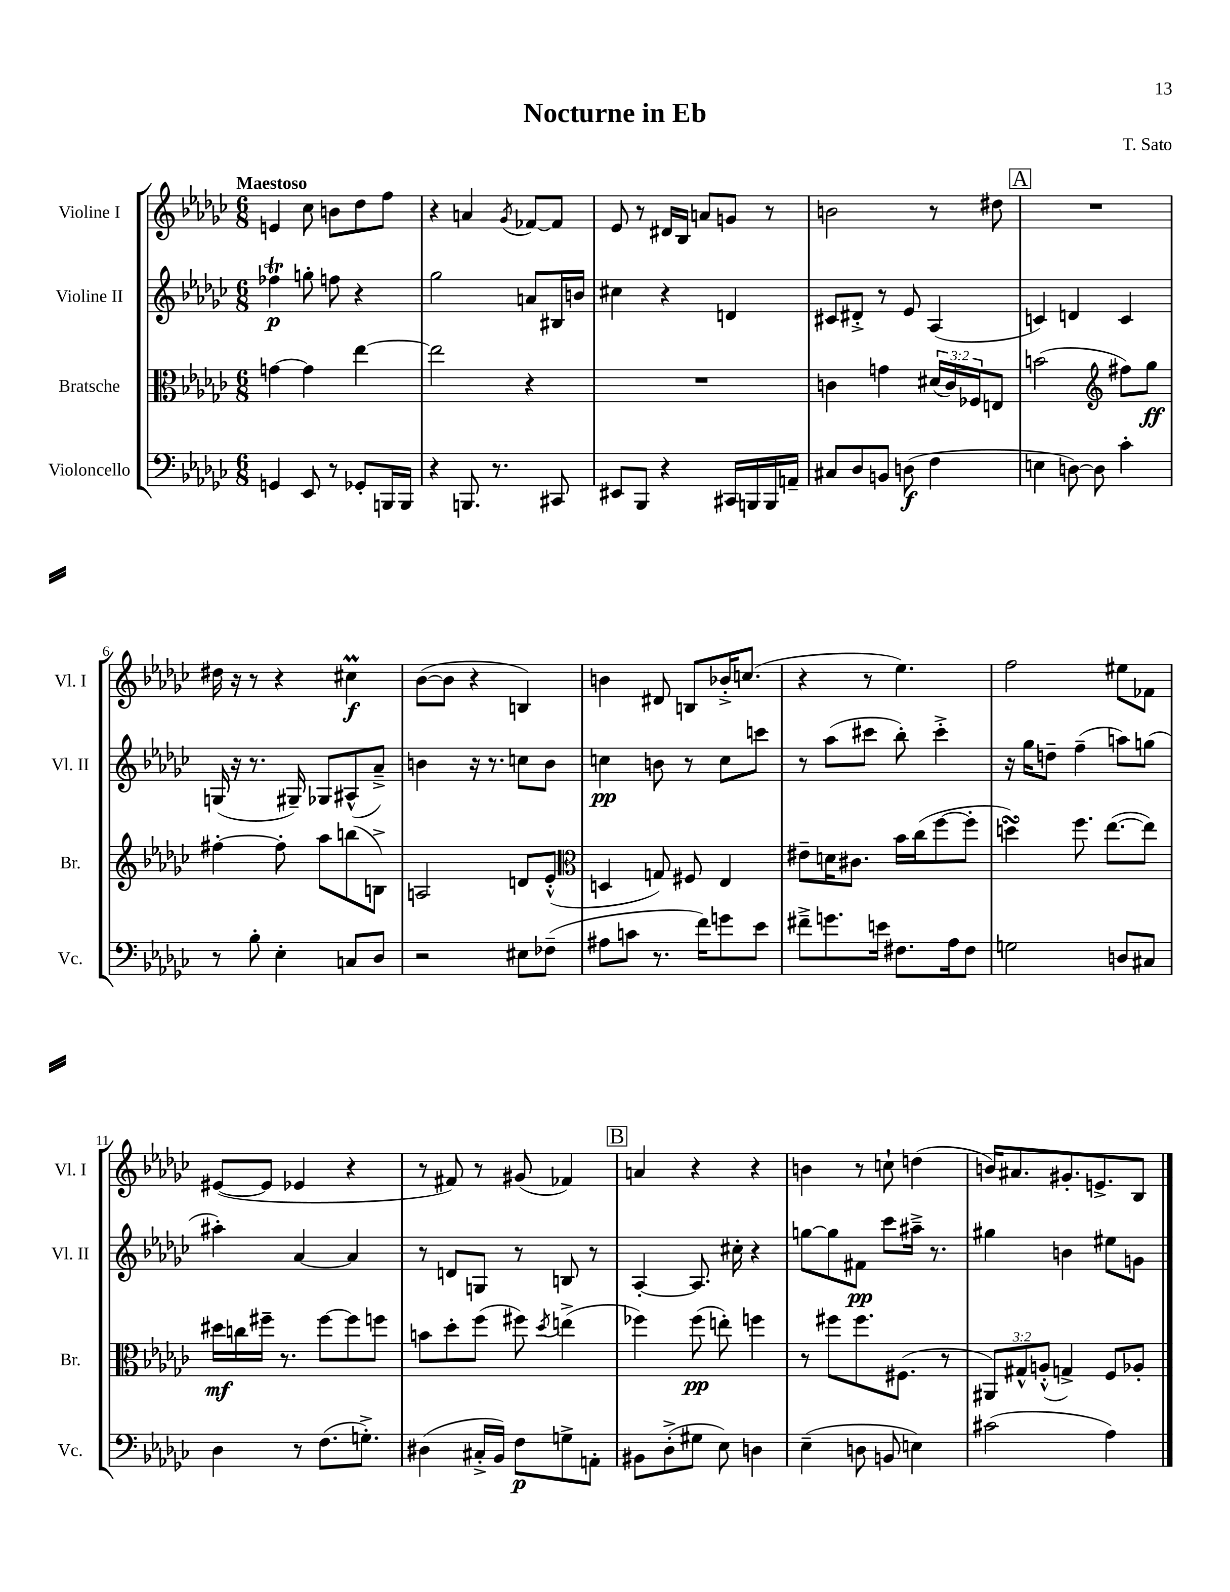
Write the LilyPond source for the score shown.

\header { title = "Nocturne in Eb" composer = "T. Sato" }
<<
\new StaffGroup <<
\new Staff = "s0" \with { instrumentName = "Violine I" shortInstrumentName = "Vl. I" } {
    \clef treble \key ges \major \numericTimeSignature \time 6/8 \tempo "Maestoso"
    e'4 ces''8 b'8 des''8 f''8 |
    r4 a'4 \acciaccatura { ges'8 } fes'8~ fes'8 |
    ees'8 r8 dis'16 bes16 a'8 g'8 r8 |
    b'2 r8 dis''8 |
    \mark \markup { \box "A" } R2. |
    dis''16 r16 r8 r4 cis''4\prall\f |
    bes'8~( bes'8 r4 b4) |
    b'4 dis'8 b8 bes'16-.-> c''8.( |
    r4 r8 ees''4.) |
    f''2 eis''8 fes'8 |
    eis'8~( eis'8 ees'4 r4 |
    r8 fis'8) r8 gis'8( fes'4) |
    \mark \markup { \box "B" } a'4 r4 r4 |
    b'4 r8 c''8-! d''4( |
    b'16) ais'8. gis'8.-. e'8.-> bes8 \bar "|." |
}
\new Staff = "s1" \with { instrumentName = "Violine II" shortInstrumentName = "Vl. II" } {
    \clef treble \key ges \major \numericTimeSignature \time 6/8
    fes''4\trill\p g''8-. f''8 r4 |
    ges''2 a'8 bis16 b'16 |
    cis''4 r4 d'4 |
    cis'8 dis'8-.-> r8 ees'8 aes4( |
    \mark \markup { \box "A" } c'4) d'4 c'4 |
    g16( r16 r8. gis16--) ges8 ais8-^( aes'8--->) |
    b'4 r16 r8. c''8 b'8 |
    c''4\pp b'8 r8 c''8 c'''8 |
    r8 aes''8( cis'''8 bes''8-.) cis'''4-.-> |
    r16 ges''16 d''8-- f''4--( a''8) g''8( |
    ais''4-.) aes'4~ aes'4 |
    r8 d'8 g8 r8 b8 r8 |
    \mark \markup { \box "B" } aes4~-. aes8. cis''16-. r4 |
    g''8~ g''8 fis'8\pp ces'''8 ais''16---> r8. |
    gis''4 b'4 eis''8 g'8 \bar "|." |
}
\new Staff = "s2" \with { instrumentName = "Bratsche" shortInstrumentName = "Br." } {
    \clef alto \key ges \major \numericTimeSignature \time 6/8 \override Staff.TupletNumber.text = #tuplet-number::calc-fraction-text
    g'4~ g'4 ees''4~ |
    ees''2 r4 |
    R2. |
    c'4 g'4 \tuplet 3/2 { dis'16( c'16) fes16 } e8 |
    \mark \markup { \box "A" } b'2( \clef treble fis''8) ges''8\ff |
    fis''4~-. fis''8-. aes''8 b''8( b8->) |
    a2 d'8 ees'8-.-^( |
    \clef alto d4 g8) fis8 ees4 |
    eis'8-- d'16 cis'8. bes'16 ces''16( f''8~ f''8-. |
    d''4\turn) f''8. ees''8.~( ees''8) |
    dis''16\mf c''16 fis''16-- r8. fis''8~ fis''8 f''8 |
    b'8 des''8-. f''8( fis''8) \acciaccatura { des''8 } e''4->( |
    \mark \markup { \box "B" } fes''4) fes''8\pp( e''8-.) f''4 |
    r8 fis''8 fis''8. fis8.( r8 |
    \tuplet 3/2 { ais,8) gis8-^ a8-.-^( } g4->) f8 aes8-. \bar "|." |
}
\new Staff = "s3" \with { instrumentName = "Violoncello" shortInstrumentName = "Vc." } {
    \clef bass \key ges \major \numericTimeSignature \time 6/8
    g,4 ees,8 r8 ges,8-. b,,16 b,,16 |
    r4 b,,8. r8. cis,8 |
    eis,8 bes,,8 r4 cis,16 b,,16 b,,16 a,16-- |
    cis8 des8 b,8 d8\f( f4 |
    \mark \markup { \box "A" } e4 d8~) d8 ces'4-. |
    r8 bes8-. ees4-. c8 des8 |
    r2 eis8 fes8--( |
    ais8 c'8 r8. f'16) g'8 ees'8 |
    fis'8---> g'8. e'16 fis8. aes16 fis8 |
    g2 d8 cis8 |
    des4 r8 f8.( g8.-.->) |
    dis4( cis16-.-> bes,16) f8\p g8-> a,8-. |
    \mark \markup { \box "B" } bis,8 des8-.->( gis8 ees8) d4 |
    ees4--( d8 b,8 e4) |
    cis'2( aes4) \bar "|." |
}
>>
>>
